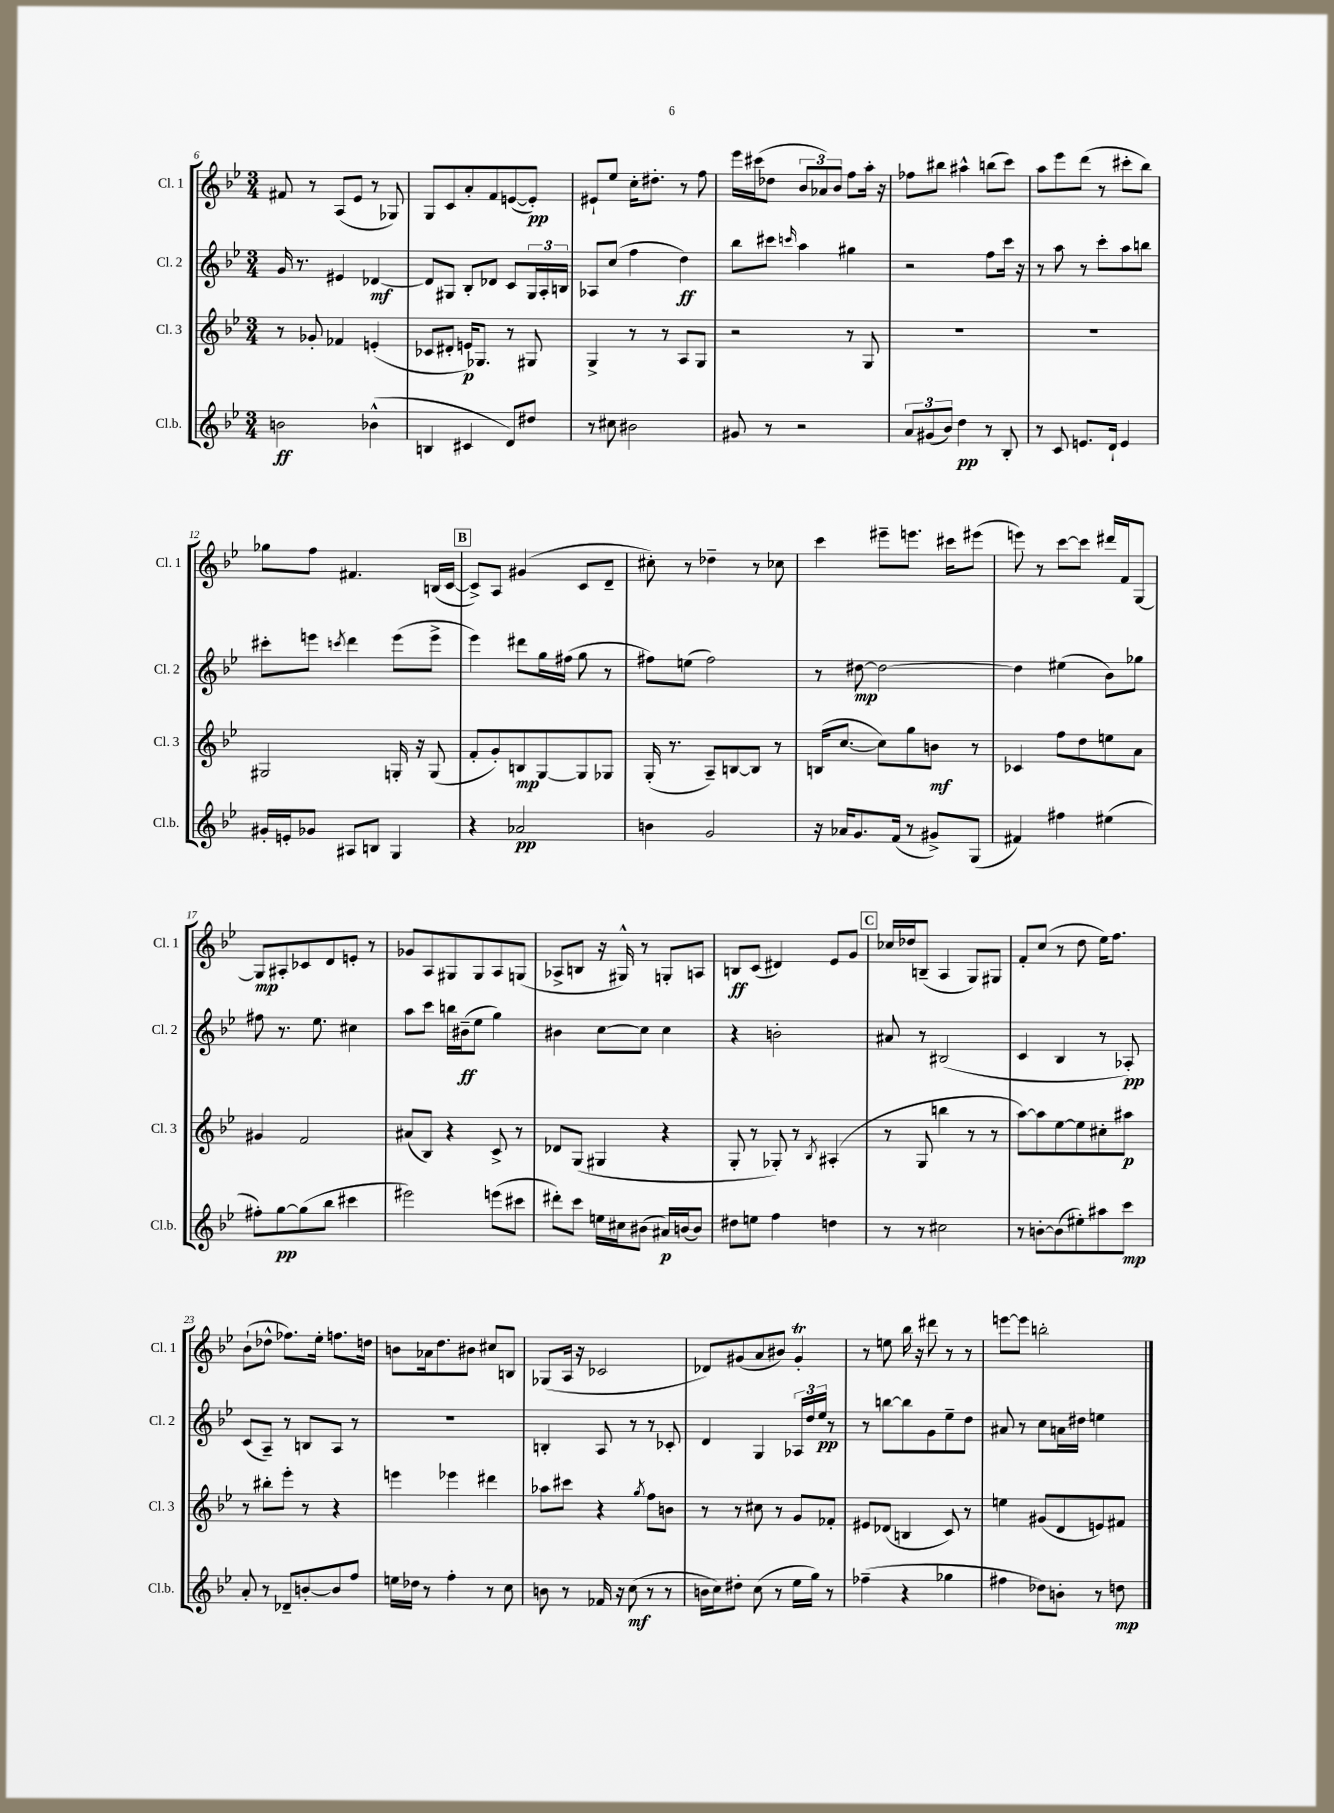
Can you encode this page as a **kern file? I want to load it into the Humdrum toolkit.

**kern	**kern	**kern	**kern
*staff4	*staff3	*staff2	*staff1
*clefG2	*clefG2	*clefG2	*clefG2
*k[b-e-]	*k[b-e-]	*k[b-e-]	*k[b-e-]
*M3/4	*M3/4	*M3/4	*M3/4
2b	8r	16g	8f#
.	.	8.r	.
.	8g-'	.	8r
.	4f-	4e#	(8A
.	.	.	8e-
(4b-^^	(4e'	[4d-	8r
.	.	.	8G-)
=	=	=	=
4B	8c-	8d-]	8G
.	8d#'	8G#	8c
4c#	16e)	8B-'	8a'
.	8.G-	.	.
.	.	8d-	8f
8d)	8r	8c	([8e
8dd#	8G#	24G#	8e'])
.	.	24A'	.
.	.	24B	.
=	=	=	=
8r	4G^	8A-	8e#`
8cc#	.	(8cc	8ee-
2b#	8r	4ff	16cc'
.	.	.	8.dd#'
.	8r	.	.
.	8A	4dd)	8r
.	8G	.	8ff
=	=	=	=
8g#	2r	8bb-	16eee-
.	.	.	(16ccc#
8r	.	8ccc#	8dd-
.	.	16qqccc	.
2r	.	4aa	12b-
.	.	.	12a-)
.	.	.	12b-
.	8r	4gg#	8ff
.	8G	.	16aa'
.	.	.	16r
=	=	=	=
12a	2.r	2r	8ff-
(12g#	.	.	.
.	.	.	8bb#
12b-)	.	.	.
4dd	.	.	4aa#^^
8r	.	8ff	(8bb
8B-'	.	16ccc	8ccc)
.	.	16r	.
=	=	=	=
8r	2.r	8r	8aa
8c	.	8aa	8eee-
8.e	.	8r	(8ddd
.	.	8ccc'	8r
16d`	.	.	.
4e	.	8aa	8ccc#'
.	.	8bb	8bb-)
=	=	=	=
16g#'	2G#	8ccc#'	8gg-
16e'	.	.	.
8g-	.	8eee	8ff
.	.	8qccc	.
8A#	.	4ddd	4.f#
8B	.	.	.
4G	16G'	(8eee	.
.	16r	.	.
.	(8G	8eee^	(16B
.	.	.	[16c
=	=	=	=
4r	8f'	4eee-)	8c^])
.	8g')	.	8A
2a-	8B	8ddd#	(4g#
.	[8G	16gg	.
.	.	(16ff#	.
.	8G]	8gg	8c
.	8G-	8r	8d~
=	=	=	=
4b	(16G'	8ff#)	8cc#')
.	8.r	.	.
.	.	(8ee	8r
2g	8A~)	2ff#)	4dd-~
.	[8B	.	.
.	8B]	.	8r
.	8r	.	8cc-
=	=	=	=
16r	(16B	8r	4ccc
16a-	[8.cc	.	.
8.g	.	[8dd#	.
.	8cc])	2dd#_	8eee#~
(16f	.	.	.
8r	8gg	.	8.eee
8g#^)	8b	.	.
.	.	.	16ccc#
(8G	8r	.	(8eee#
=	=	=	=
4f#)	4c-	4dd#]	8eee)
.	.	.	8r
4ff#	8ff	(4ee#	[8ccc
.	8dd	.	8ccc]
(4ee#	8ee	8b-)	16ddd#
.	.	.	16f
.	8a	8gg-	[8G
=	=	=	=
8ff#')	4g#	8ff#	8G]
[8gg	.	8.r	8A#'
(8gg]	2f	.	8c-
.	.	8.ee-	.
8bb-	.	.	8d
4ccc#	.	4cc#	8e'
.	.	.	8r
=	=	=	=
2eee#)	(8a#	8aa	8g-
.	8B-)	8ccc	8A
.	4r	16bb	8G#
.	.	(16b#~	.
.	.	8ee-	8G#
(8eee	8c^	4gg)	8A
8ccc#	8r	.	(8G
=	=	=	=
8ddd#')	8d-	4b#	8A-^
8ccc	(8G	.	8B
16ee	4G#	[8cc	16r
16cc#	.	.	16G#^^)
(8b#	.	8cc]	8r
16a#)	4r	4cc	8G'
(16b	.	.	.
8b)	.	.	8A
=	=	=	=
8dd#	8G'	4r	8B
8ee	8r	.	(8c
4ff	8G-')	2b'	4d#)
.	8r	.	.
.	8qB-	.	.
4dd	(4A#'	.	8e-
.	.	.	8g
=	=	=	=
8r	8r	8a#	16cc-
.	.	.	16dd-
8r	8G	8r	(8B~
2cc#	4bb	(2B#	4A
.	8r	.	8G)
.	8r	.	8G#
=	=	=	=
8r	[8aa)	4c	8f'
[8b'	8aa]	.	(8cc
(8b]	[8ee-	4B-	8r
8ee#')	8ee-]	.	8dd
8aa#	8cc#'	8r	16ee-)
.	.	.	8.ff
8ccc	8aa#	8A-')	.
=	=	=	=
8a'	8r	(8c	(8b-`
8r	8bb#'	8A~)	8dd-^^
8d-~	8eee-'	8r	8.ff-)
[8b'	8r	8B	.
.	.	.	16ee-'
8b]	4r	8A	8.ff
8ff	.	8r	.
.	.	.	16dd
=	=	=	=
16ee	4eee	2.r	8b
16dd-	.	.	.
8r	.	.	16a-
.	.	.	8.dd
4ff'	4eee-	.	.
.	.	.	8b#
8r	4ddd#	.	8cc#
8cc	.	.	8B
=	=	=	=
8b	8aa-	4B'	(8G-
8r	8ccc#	.	16A
.	.	.	16r
16f-	4r	8A	2c-
16r	.	.	.
(8cc	.	8r	.
.	8qgg	.	.
8r	8ff	8r	.
8r	8b	8c-'	.
=	=	=	=
16b	8r	4d	8d-)
16cc)	.	.	.
8dd#'	8r	.	(8g#
(8cc	8cc#	4G	8a
8r	8r	.	8b#)
16ee-	8g	24A-	4g#'
.	.	24dd	.
16gg)	.	.	.
.	.	24ee-	.
8r	8f-'	8r	.
=	=	=	=
(4ff-~	8e#	8r	8r
.	(8d-	[8bb	8ee
4r	4B	8bb]	16bb-
.	.	.	16r
.	.	8g	8ddd#
4gg-	8c)	8ee-~	8r
.	8r	8dd	8r
=	=	=	=
4ff#	4ee	8a#	[8eee
.	.	8r	8eee]
8dd-)	(8g#	8cc	2bb'
8b'	8d	16a	.
.	.	16dd#	.
8r	8e)	4ee	.
8dd	8f#	.	.
==	==	==	==
*-	*-	*-	*-
